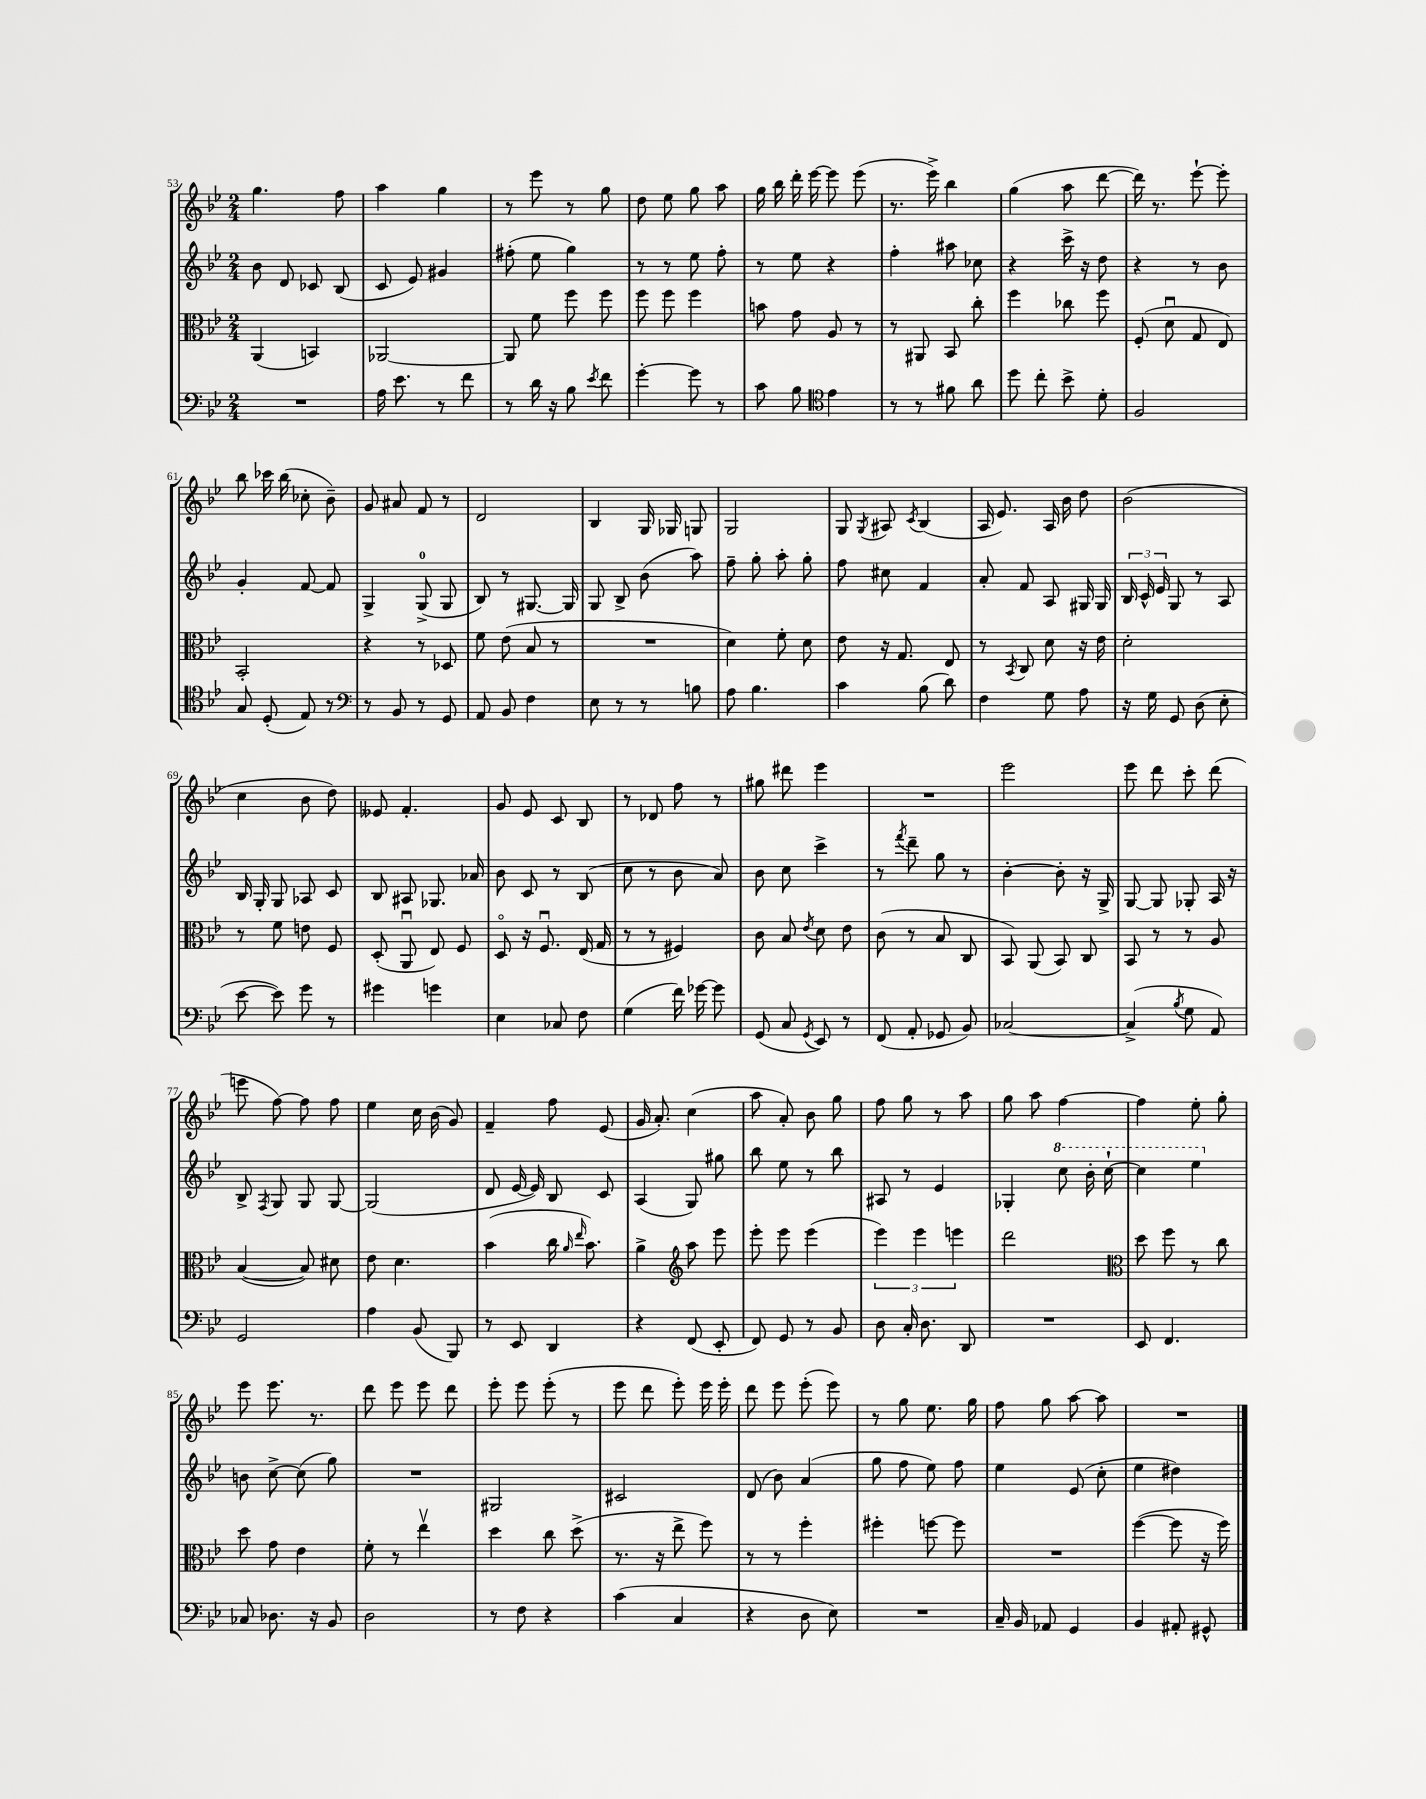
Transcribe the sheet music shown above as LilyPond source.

<<
\new StaffGroup <<
\new Staff = "s0" {
    \clef treble \key bes \major \numericTimeSignature \time 2/4
    \autoBeamOff g''4. f''8 |
    a''4 g''4 |
    r8 ees'''8 r8 g''8 |
    d''8 ees''8 g''8 a''8 |
    g''16 bes''16 d'''16-. ees'''16~ ees'''8 ees'''8( |
    r8. ees'''16->) bes''4 |
    g''4( a''8 d'''8~ |
    d'''16) r8. ees'''8~-! ees'''8-. |
    bes''8 ces'''16 bes''16( ces''8-. bes'8--) |
    g'8 ais'8 f'8 r8 |
    d'2 |
    bes4 g16 ges16 g8 |
    g2 |
    g8 \acciaccatura { g8 } ais8 \acciaccatura { c'8 } bes4( |
    a16 ees'8.) a16 bes'16 d''8 |
    bes'2( |
    c''4 bes'8 d''8) |
    eeses'8 f'4.-. |
    g'8 ees'8 c'8 bes8 |
    r8 des'8 f''8 r8 |
    gis''8 dis'''8 ees'''4 |
    R2 |
    ees'''2 |
    ees'''8 d'''8 c'''8-. d'''8( |
    e'''8 f''8~) f''8 f''8 |
    ees''4 c''16 bes'16( g'8) |
    f'4-- f''8 ees'8( |
    g'16 a'8.-.) c''4( |
    a''8 a'8-.) bes'8 g''8 |
    f''8 g''8 r8 a''8 |
    g''8 a''8 f''4~ |
    f''4 ees''8-. g''8-. |
    ees'''8 ees'''8. r8. |
    d'''8 ees'''8 ees'''8 d'''8 |
    ees'''8-. ees'''8 ees'''8-.( r8 |
    ees'''8 d'''8 ees'''8-.) ees'''16 ees'''16-. |
    d'''8 ees'''8 ees'''8-.( ees'''8) |
    r8 g''8 ees''8. g''16 |
    f''8 g''8 a''8~ a''8 |
    R2 \bar "|." |
}
\new Staff = "s1" {
    \clef treble \key bes \major \numericTimeSignature \time 2/4
    \autoBeamOff bes'8 d'8 ces'8 bes8( |
    c'8 ees'8) gis'4 |
    fis''8-.( ees''8 g''4) |
    r8 r8 ees''8 f''8-. |
    r8 ees''8 r4 |
    f''4-. ais''8 ces''8 |
    r4 c'''16-> r16 d''8 |
    r4 r8 bes'8 |
    g'4-. f'8~ f'8 |
    g4-> g8-0->( g8 |
    bes8) r8 gis8.~ gis16 |
    g8 bes8-> bes'8( a''8) |
    f''8-- g''8-. a''8-. g''8-. |
    f''8 cis''8 f'4 |
    a'8-. f'8 a8 gis16 gis16 |
    \tuplet 3/2 { bes16 c'16-^ ees'16 } g8 r8 a8 |
    bes16 g16-. g8 aes8 c'8 |
    bes8 ais8 ges8. aes'16 |
    bes'8 c'8 r8 bes8( |
    c''8 r8 bes'8 a'8) |
    bes'8 c''8 c'''4-> |
    r8 \acciaccatura { f'''8 } d'''8-- g''8 r8 |
    bes'4~-. bes'8-. r16 g16-> |
    g8~ g8 ges8-. a16 r16 |
    bes8-> \acciaccatura { f8 } g8 g8 g8~ |
    g2( |
    d'8 ees'16~ ees'16) bes8 c'8 |
    a4( g8) gis''8 |
    bes''8 ees''8 r8 bes''8 |
    ais8 r8 ees'4 |
    ges4-. \ottava #1 c'''8 bes''16-. c'''16~-! |
    c'''4 ees'''4 \ottava #0 |
    b'8 c''8~-> c''8( g''8) |
    R2 |
    gis2 |
    cis'2 |
    d'8( bes'8) a'4( |
    g''8 f''8 ees''8) f''8 |
    ees''4 ees'8( c''8-. |
    ees''4 dis''4) \bar "|." |
}
\new Staff = "s2" {
    \clef alto \key bes \major \numericTimeSignature \time 2/4
    \autoBeamOff a,4( b,4) |
    aes,2~ |
    aes,8 f'8 f''8 f''8 |
    f''8 f''8 f''4 |
    b'8 g'8 a8 r8 |
    r8 ais,8 bes,8 c''8-. |
    f''4 ces''8 f''8 |
    f8-.( d'8\downbow g8 ees8) |
    bes,2-. |
    r4 r8 des8 |
    f'8 ees'8( bes8 r8 |
    R2 |
    d'4) f'8-. d'8 |
    ees'8 r16 g8. ees8 |
    r8 \acciaccatura { bes,8 } c8 d'8 r16 ees'16 |
    d'2-. |
    r8 f'8 e'8 f8 |
    d8-.( a,8\downbow ees8) f8 |
    d8\flageolet r16 f8.\downbow ees16( g16 |
    r8 r8 fis4) |
    c'8 bes8 \acciaccatura { ees'8 } d'8 ees'8 |
    c'8( r8 bes8 c8 |
    bes,8) a,8( bes,8) c8 |
    bes,8 r8 r8 a8 |
    bes4~( bes8) dis'8 |
    ees'8 d'4. |
    bes'4( c''16 \grace { a'16 ees''16 } bes'8.) |
    a'4-> \clef treble a''8 ees'''8 |
    ees'''8-. ees'''8 ees'''4( |
    \tuplet 3/2 { ees'''4) ees'''4 e'''4 } |
    d'''2 |
    \clef alto d''8 f''8 r8 c''8 |
    d''8 g'8 ees'4 |
    f'8-. r8 ees''4\upbow |
    d''4 c''8 d''8->( |
    r8. r16 ees''8-> f''8) |
    r8 r8 f''4-. |
    fis''4-. f''8~ f''8 |
    R2 |
    f''4~( f''8 r16 f''16) \bar "|." |
}
\new Staff = "s3" {
    \clef bass \key bes \major \numericTimeSignature \time 2/4
    \autoBeamOff R2 |
    a16 ees'8. r8 f'8 |
    r8 d'16 r16 bes8 \acciaccatura { ees'8 } f'8 |
    g'4~-. g'8 r8 |
    c'8 bes8 \clef tenor ees'4 |
    r8 r8 fis'8 a'8 |
    d''8 c''8-. bes'8-> d'8-. |
    f2 |
    g8 d8-.( ees8) r8 |
    \clef bass r8 bes,8 r8 g,8 |
    a,8 bes,8 f4 |
    ees8 r8 r8 b8 |
    a8 bes4. |
    c'4 bes8( d'8) |
    f4 g8 a8 |
    r16 g16 g,8 d8( ees8-. |
    ees'8~ ees'8) g'8 r8 |
    gis'4 g'4 |
    ees4 ces8 f8 |
    g4( f'16) ges'16~ ges'8 |
    g,8( c8 \acciaccatura { g,8 } ees,8) r8 |
    f,8( a,8-. ges,8 bes,8) |
    ces2~ |
    ces4->( \acciaccatura { bes8 } g8 a,8) |
    g,2 |
    a4 bes,8( bes,,8) |
    r8 ees,8 d,4 |
    r4 f,8( ees,8-. |
    f,8) g,8 r8 bes,8 |
    d8 c16-. d8. d,8 |
    R2 |
    ees,8 f,4. |
    ces8 des8. r16 bes,8 |
    d2 |
    r8 f8 r4 |
    c'4( c4 |
    r4 d8 ees8) |
    R2 |
    c16-- bes,16 aes,8 g,4 |
    bes,4 ais,8-. gis,8-^ \bar "|." |
}
>>
>>
\layout { \context { \Score currentBarNumber = #53 } }
